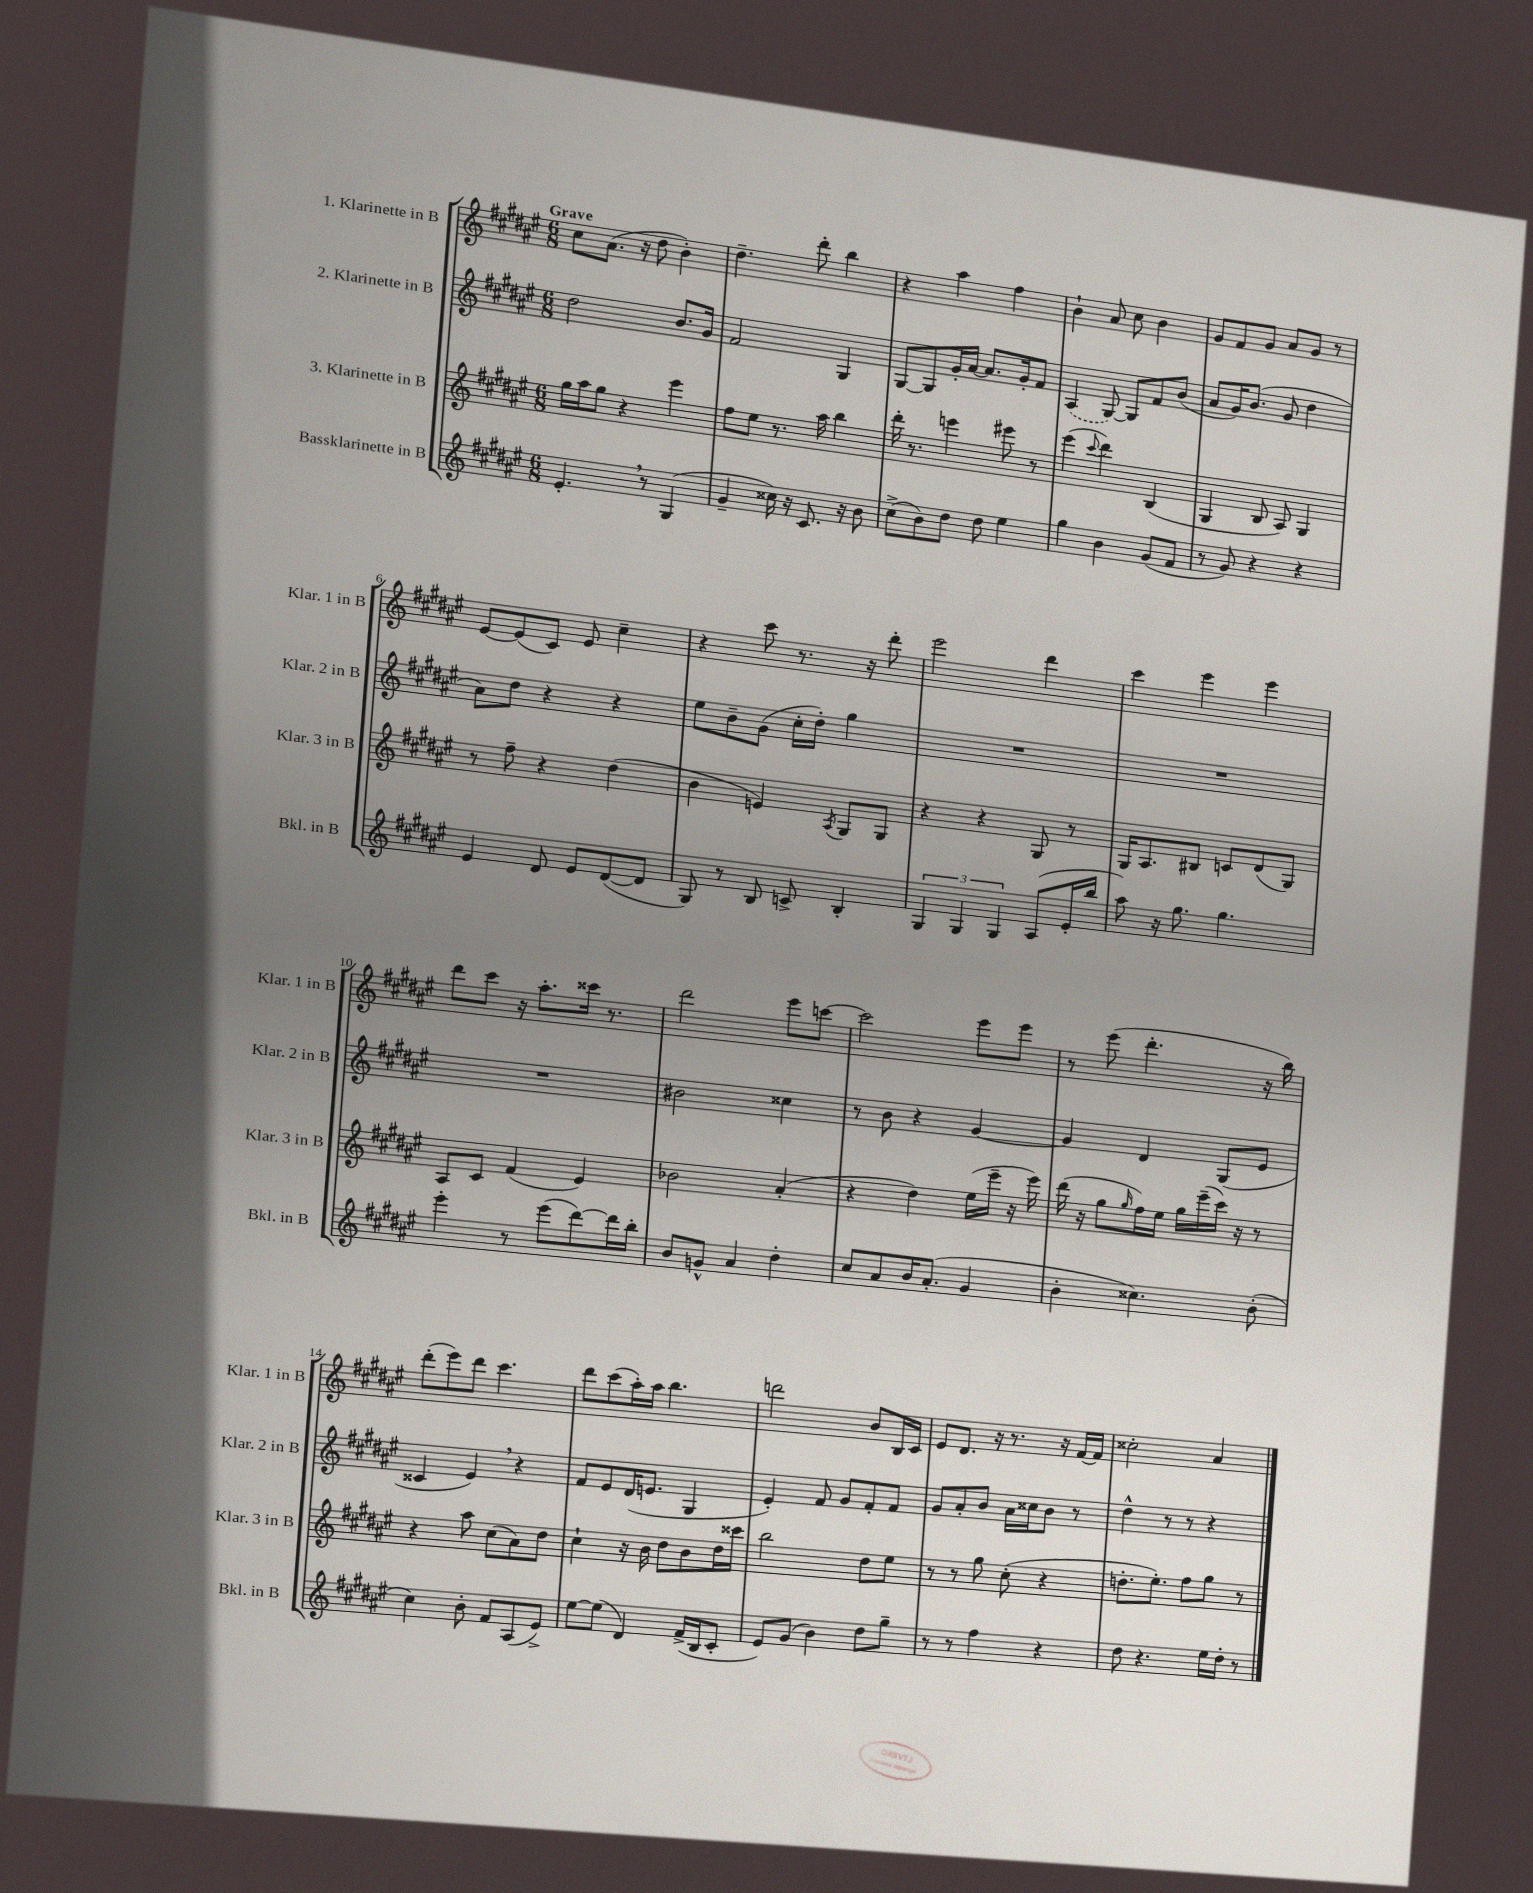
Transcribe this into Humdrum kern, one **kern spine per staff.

**kern	**kern	**kern	**kern
*part4	*part3	*part2	*part1
*staff4	*staff3	*staff2	*staff1
*I"Bassklarinette in B	*I"3. Klarinette in B	*I"2. Klarinette in B	*I"1. Klarinette in B
*I'Bkl. in B	*I'Klar. 3 in B	*I'Klar. 2 in B	*I'Klar. 1 in B
*clefG2	*clefG2	*clefG2	*clefG2
*k[f#c#g#d#a#e#]	*k[f#c#g#d#a#e#]	*k[f#c#g#d#a#e#]	*k[f#c#g#d#a#e#]
*M6/8	*M6/8	*M6/8	*M6/8
=1	=1	=1	=1
!	!	!	!LO:TX:a:B:t=Grave
4.e#',/	16gg#\LL	2dd#\	8cc#\L
.	16aa#\J	.	.
.	8gg#\J	.	(8.a#\J
.	4r	.	.
.	.	.	16r
8r	.	.	8dd#\
(4G#/	4eee#\	8.b/L	4b'\)
.	.	16g#/Jk	.
=2	=2	=2	=2
4g#~/	8ff#\L	2f#/	4.dd#~\
.	8ee#\J	.	.
16cc##X\)	8.r	.	.
16r	.	.	.
8.c#/	.	.	8ddd#'\
.	16aa#\	.	.
.	4bb\	4G#/	4bb\
16r	.	.	.
8b\	.	.	.
=3	=3	=3	=3
(8cc#^\L	16ddd#'\	[8G#/L	4r
.	8.r	.	.
8b\)	.	8G#/]	.
8dd#\J	4eeen\	16g#'/L	4aa#\
.	.	[16a#/JJ	.
8dd#\	.	8.a#/L]	.
4ee#\	8eee#X\	.	4ff#\
.	.	16g#'/k	.
.	8r	8f#/J	.
=4	=4	=4	=4
4gg#\	(4eee#\	(4A#/	4b`\
.	8qqccc#/	.	.
4b\	4ddd#\)	[8G#/)	8a#/
.	.	8G#/L]	8cc#\
(8g#/L	(4B/	8f#/	4b\
8f#/J	.	(8b/J	.
=5	=5	=5	=5
8r	4G#/	8a#/L	8g#/L
8g#/)	.	16g#/K)	8f#/
.	.	(8.b/J	.
4r	8B/	.	8g#/J
.	8A#/)	8g#/	8a#/L
4r	4G#/	4dd#\	8g#/J
.	.	.	8r
!!LO:LB:g=z
=6	=6	=6	=6
4e#/	8r	8a#\L)	[8e#/L
.	8ff#~\	8dd#\J	(8e#/]
8d#/	4r	4r	8c#/J)
8e#/L	.	.	8e#/
([8d#/	(4dd#\	4r	4cc#~\
8d#/J]	.	.	.
=7	=7	=7	=7
8G#/)	4b\	8ee#\L	4r
8r	.	8b~\	.
8B/	4en/)	(8g#\J	8ccc#\
8cn^/	.	16cc#'\LL	8.r
.	.	16dd#'\JJ)	.
.	8qA#/	.	.
4B'/	8G#/L	4gg#\	.
.	.	.	16r
.	8G#/J	.	8ddd#'\
=8	=8	=8	=8
6G#/	4r	2.r	2eee#\
6G#/	.	.	.
.	4r	.	.
6G#/	.	.	.
(8A#/L	8G#/	.	4ddd#\
16e#'/L	8r	.	.
16bb/JJ	.	.	.
=9	=9	=9	=9
8aa#\)	16G#/KL	2.r	4ccc#\
.	8.A#/	.	.
16r	.	.	.
8.gg#\	.	.	.
.	8B#X/J	.	4eee#\
4.gg#\	8cn/L	.	.
.	(8d#/	.	4eee#\
.	8G#/J)	.	.
!!LO:LB:g=z
=10	=10	=10	=10
4eee#'\	8A#/L	2.r	8ddd#\L
.	8c#/J	.	8ccc#\J
8r	(4f#/	.	16r
.	.	.	8.aa#'\L
(8eee#\L	.	.	.
[8ddd#\)	4e#/)	.	16ccc##X\Jk
.	.	.	8.r
16ddd#\L]	.	.	.
16bb'\JJ	.	.	.
=11	=11	=11	=11
8b/L	2b-X\	2b#X\	2ddd#\
8gn^^/J	.	.	.
4a#/	.	.	.
4dd#'\	(4a#'/	4cc##X\	8eee#\L
.	.	.	[8cccn\J
=12	=12	=12	=12
8cc#/L	4r	8r	2ccc\]
8a#/	.	8b\	.
16b/K	4dd#\)	4r	.
(8.a#'/J	.	.	.
4g#/	(16ee#\LL	[4g#/	8eee#\L
.	16eee#~\JJ	.	.
.	16r	.	8eee#\J
.	16eee#\)	.	.
=13	=13	=13	=13
4b'\	(16ddd#\	4g#/]	8r
.	16r	.	.
.	8gg#\L	.	(8eee#\
.	16qqgg#/	.	.
4.cc##X\)	16ff#\L)	4d#/	4.ddd#'\
.	16ee#\JJ	.	.
.	16gg#\LL	.	.
.	(16eee#~\	.	.
.	16ccc#\JJ)	(8G#/L	.
.	16r	.	.
(8b'\	8r	8e#/J	16r
.	.	.	16bb\)
!!LO:LB:g=z
=14	=14	=14	=14
4cc#\)	4r	4c##X/	(8ddd#'\L
.	.	.	8eee#\)
8b'\	8aa#\	4e#,/)	8ddd#\J
8f#/L	(8cc#\L	.	4.ccc#\
(8A#/	8a#\)	4r	.
8e#^/J)	8dd#\J	.	.
=15	=15	=15	=15
[8ee#\L	4cc#`\	8f#/L	8ddd#\L
(8ee#\J]	.	8e#/	(8ccc#\
4d#/)	16r	(16d#/K	16aa#'\L)
.	16b\	8.en/J	16aa#\JJ
.	8dd#\L	.	4.bb\
(16f#^/LL	8b\	4G#/	.
16B/J	.	.	.
8c#'/J	16dd#\L	.	.
.	16ccc##X\JJ	.	.
=16	=16	=16	=16
8e#/L)	2bb\	4e#'/)	2dddn\
(8g#/J	.	.	.
4b\)	.	8f#/	.
.	.	8g#/L	.
8dd#\L	8dd#\L	8f#'/	8b/L
8gg#~\J	8ee#\J	8f#/J	16B/L
.	.	.	16c#/JJ
=17	=17	=17	=17
8r	8r	8g#/L	8e#/L
8r	8r	8a#'/	8.d#/J
4ff#\	8gg#\	8b/J	.
.	.	.	16r
.	(8cc#'\	16a#\LL	8.r
.	.	16cc##X\J	.
4r	4r	8b\J	.
.	.	.	16r
.	.	8r	[16f#/LL
.	.	.	16f#/JJ]
=18	=18	=18	=18
8dd#\	8.ddn'\L	4dd#^^\	2cc##X'\
4.r	.	.	.
.	8.ee#'\J)	.	.
.	.	8r	.
.	8ff#\L	8r	.
16ee#\LL	8gg#\J	4r	4a#/
16dd#'\JJ	.	.	.
8r	8r	.	.
==	==	==	==
*-	*-	*-	*-
